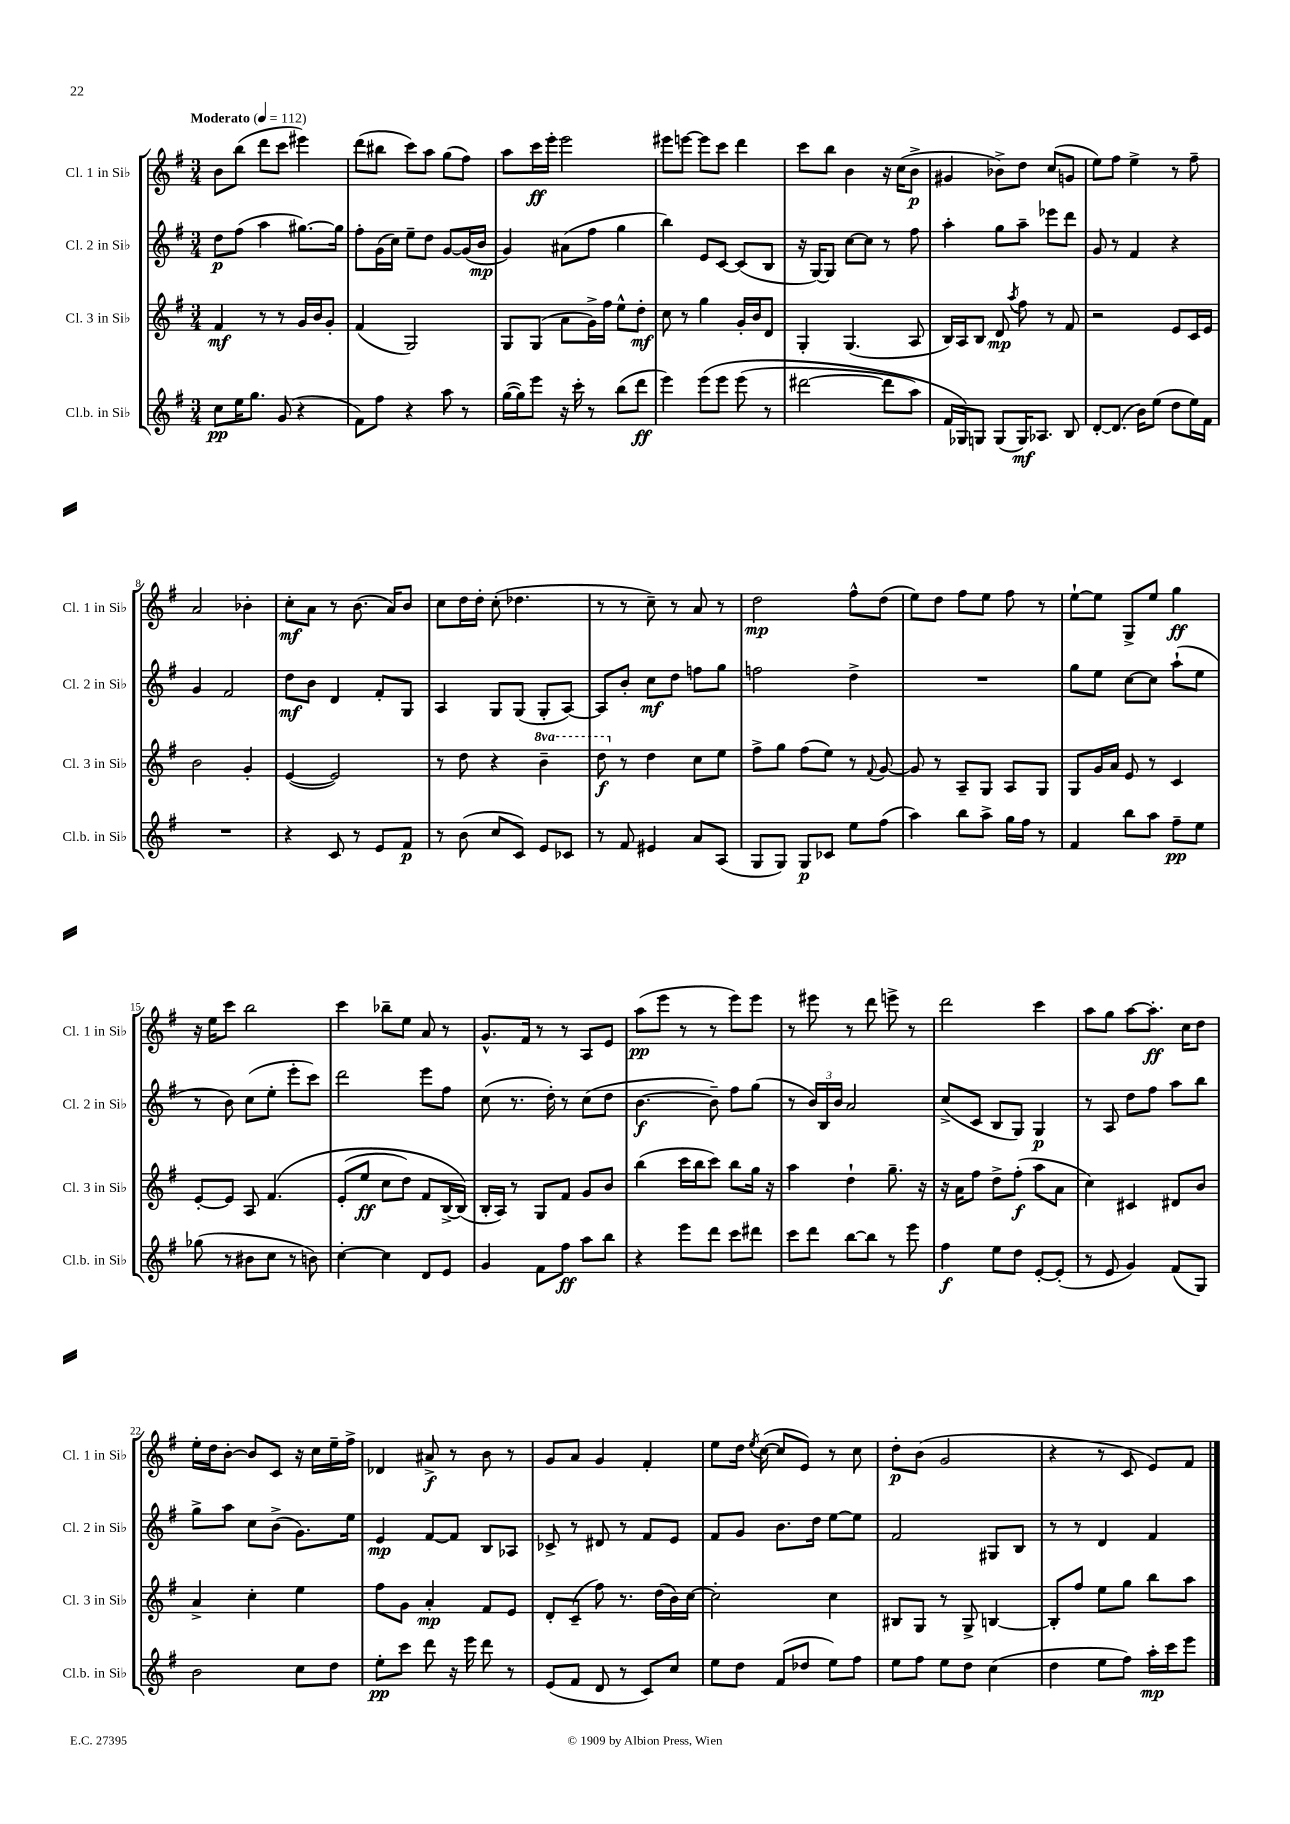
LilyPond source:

<<
\new StaffGroup <<
\new Staff = "s0" \with { instrumentName = "Cl. 1 in Sib" shortInstrumentName = "Cl. 1 in Sib" } {
    \clef treble \key g \major \numericTimeSignature \time 3/4 \tempo "Moderato" 4 = 112
    \autoBeamOff b'8[ b''8]( d'''8[ c'''8] eis'''4) |
    d'''8[( bis''8] c'''8[) a''8] g''8[( fis''8]) |
    a''8[ c'''16\ff e'''16]-. e'''2 |
    eis'''8[ e'''8]~ e'''8[ c'''8] d'''4 |
    c'''8[ b''8] b'4 r16 c''16[( b'8]->\p |
    gis'4 bes'8[->) d''8] c''8[( g'8] |
    e''8[) fis''8] e''4-> r8 fis''8-- |
    a'2 bes'4-. |
    c''8[-.\mf a'8] r8 b'8.( a'16[) b'8] |
    c''8[ d''16 d''16]-. c''8-.( des''4. |
    r8 r8 c''8--) r8 a'8 r8 |
    d''2\mp fis''8[-^ d''8]( |
    e''8[) d''8] fis''8[ e''8] fis''8 r8 |
    e''8[~-! e''8] g8[-> e''8] g''4\ff |
    r16 e''16[ c'''8] b''2 |
    c'''4 bes''8[-- e''8] a'8 r8 |
    g'8.[-^ fis'16] r8 r8 a8[ e'8] |
    a''8[\pp( e'''8] r8 r8 e'''8[) e'''8] |
    r8 eis'''8 r8 d'''8 e'''8-> r8 |
    d'''2 c'''4 |
    a''8[ g''8] a''8[~ a''8.]-.\ff c''16[ d''8] |
    e''16[-. d''16 b'8]~-. b'8[ c'8] r16 c''16[ e''16-- fis''16]-> |
    des'4 ais'8->\f r8 b'8 r8 |
    g'8[ a'8] g'4 fis'4-. |
    e''8[ d''16] \acciaccatura { e''8 } c''16~( c''8[ e'8]) r8 c''8 |
    d''8[-.\p b'8]( g'2 |
    r4 r8 c'8 e'8[) fis'8] \bar "|." |
}
\new Staff = "s1" \with { instrumentName = "Cl. 2 in Sib" shortInstrumentName = "Cl. 2 in Sib" } {
    \clef treble \key g \major \numericTimeSignature \time 3/4
    \autoBeamOff d''8[\p fis''8]( a''4 gis''8.[~) gis''16] |
    fis''8[-. g'16( c''16]) e''8[-- d''8] g'8[~ g'16( b'16]\mp |
    g'4) ais'8[( fis''8] g''4 |
    b''4) e'8[ c'8]~ c'8[( b8] |
    r16 g16[~) g8] c''8[~ c''8] r8 fis''8 |
    a''4-. g''8[ a''8]-- ees'''8[ d'''8] |
    g'8 r8 fis'4 r4 |
    g'4 fis'2 |
    d''8[\mf b'8] d'4 fis'8[-. g8] |
    a4 g8[ g8]( g8[-. a8]~) |
    a8[ b'8]-. c''8[\mf d''8] f''8[ g''8] |
    f''2 d''4-> |
    R2. |
    g''8[ e''8] c''8[~ c''8] a''8[-!( e''8] |
    r8 b'8) c''8[( e''8]-. e'''8[-. c'''8]) |
    d'''2 e'''8[ fis''8] |
    c''8( r8. d''16-.) r8 c''8[( d''8] |
    b'4.~\f b'8--) fis''8[ g''8]( |
    r8 \tuplet 3/2 { b'16[) b16 b'16] } a'2 |
    c''8[->( c'8] b8[ g8]) g4\p |
    r8 a8 d''8[ fis''8] a''8[ b''8] |
    g''8[-> a''8] c''8[ b'8]->( g'8.[) e''16] |
    e'4\mp fis'8[~ fis'8] b8[ aes8] |
    ces'8-> r8 dis'8 r8 fis'8[ e'8] |
    fis'8[ g'8] b'8.[ d''16] e''8[~ e''8] |
    fis'2 gis8[ b8] |
    r8 r8 d'4 fis'4 \bar "|." |
}
\new Staff = "s2" \with { instrumentName = "Cl. 3 in Sib" shortInstrumentName = "Cl. 3 in Sib" } {
    \clef treble \key g \major \numericTimeSignature \time 3/4 \set Staff.ottavationMarkups = #ottavation-simple-ordinals
    \autoBeamOff fis'4\mf r8 r8 g'16[ b'16 g'8]-. |
    fis'4( g2) |
    g8[ g8]( a'8[ g'16->) fis''16] e''8[-^ d''8]-.\mf |
    c''8 r8 g''4 g'16[-. b'16 d'8] |
    g4-. g4.( a8 |
    b16[) a16 b8] d'8\mp \acciaccatura { a''8 } fis''8 r8 fis'8 |
    r2 e'8[ c'16 e'16] |
    b'2 g'4-. |
    e'4~( e'2) |
    r8 d''8 r4 \ottava #1 b''4-- |
    d'''8\f \ottava #0 r8 d''4 c''8[ e''8] |
    fis''8[-> g''8] fis''8[( e''8]) r8 \appoggiatura { fis'8 } g'8~ |
    g'8 r8 a8[-- g8] a8[ g8] |
    g8[ g'16 a'16] e'8 r8 c'4 |
    e'8[~-. e'8] a8 fis'4.\( |
    e'8[-.( e''8]\ff c''8[ d''8]) fis'8[ b16~-> b16](\) |
    b16[-. a16]) r8 g8[ fis'8] g'8[ b'8] |
    b''4( c'''16[ b''16 c'''8]) b''8[ g''16] r16 |
    a''4 d''4-! g''8.-- r16 |
    r16 a'16[ fis''8] d''8[-> fis''8]-.\f( a''8[ a'8] |
    c''4) cis'4 dis'8[ b'8] |
    a'4-> c''4-. e''4 |
    fis''8[ g'8] a'4-.\mp fis'8[ e'8] |
    d'8[-. c'8]--( fis''8) r8. d''16[( b'16) c''16]~ |
    c''2-. c''4 |
    bis8[ g8] r8 g8-> b4~ |
    b8[-. fis''8] e''8[ g''8] b''8[ a''8] \bar "|." |
}
\new Staff = "s3" \with { instrumentName = "Cl.b. in Sib" shortInstrumentName = "Cl.b. in Sib" } {
    \clef treble \key g \major \numericTimeSignature \time 3/4
    \autoBeamOff c''8[\pp e''16 g''8.] g'8( r4 |
    fis'8[) fis''8] r4 a''8 r8 |
    g''16[~( g''16) e'''8] r16 c'''16-. r8 b''8[( d'''8]\ff |
    e'''4) e'''8[\( e'''8] e'''8( r8 |
    dis'''2~ dis'''8[ a''8]) |
    fis'16[ ges16\) g8] g8[( g16\mf) aes8.] b8 |
    d'8[~-. d'8.]( b'16[) e''8]( d''8[ e''16) fis'16] |
    R2. |
    r4 c'8 r8 e'8[ fis'8]\p |
    r8 b'8( c''8[ c'8]) e'8[ ces'8] |
    r8 fis'8 eis'4 a'8[ a8]( |
    g8[ g8]) g8[\p ces'8] e''8[ fis''8]( |
    a''4) b''8[ a''8]-> g''16[ fis''16] r8 |
    fis'4 b''8[ a''8] fis''8[--\pp e''8] |
    ges''8( r8 bis'8[ c''8] r8 b'8) |
    c''4~-. c''4 d'8[ e'8] |
    g'4 fis'8[ fis''8]\ff a''8[ b''8] |
    r4 e'''8[ d'''8] c'''8[ dis'''8] |
    c'''8[ d'''8] b''8[~ b''8] r8 e'''8 |
    fis''4\f e''8[ d''8] e'8[~-. e'8]-.( |
    r8 e'8 g'4) fis'8[( g8]) |
    b'2 c''8[ d''8] |
    e''8[-.\pp c'''8] d'''8 r16 e'''16 d'''8 r8 |
    e'8[( fis'8] d'8 r8 c'8[) c''8] |
    e''8[ d''8] fis'8[( des''8] e''8[) fis''8] |
    e''8[ fis''8] e''8[ d''8] c''4( |
    d''4 e''8[ fis''8]) a''16[-.\mp c'''16 e'''8] \bar "|." |
}
>>
>>
